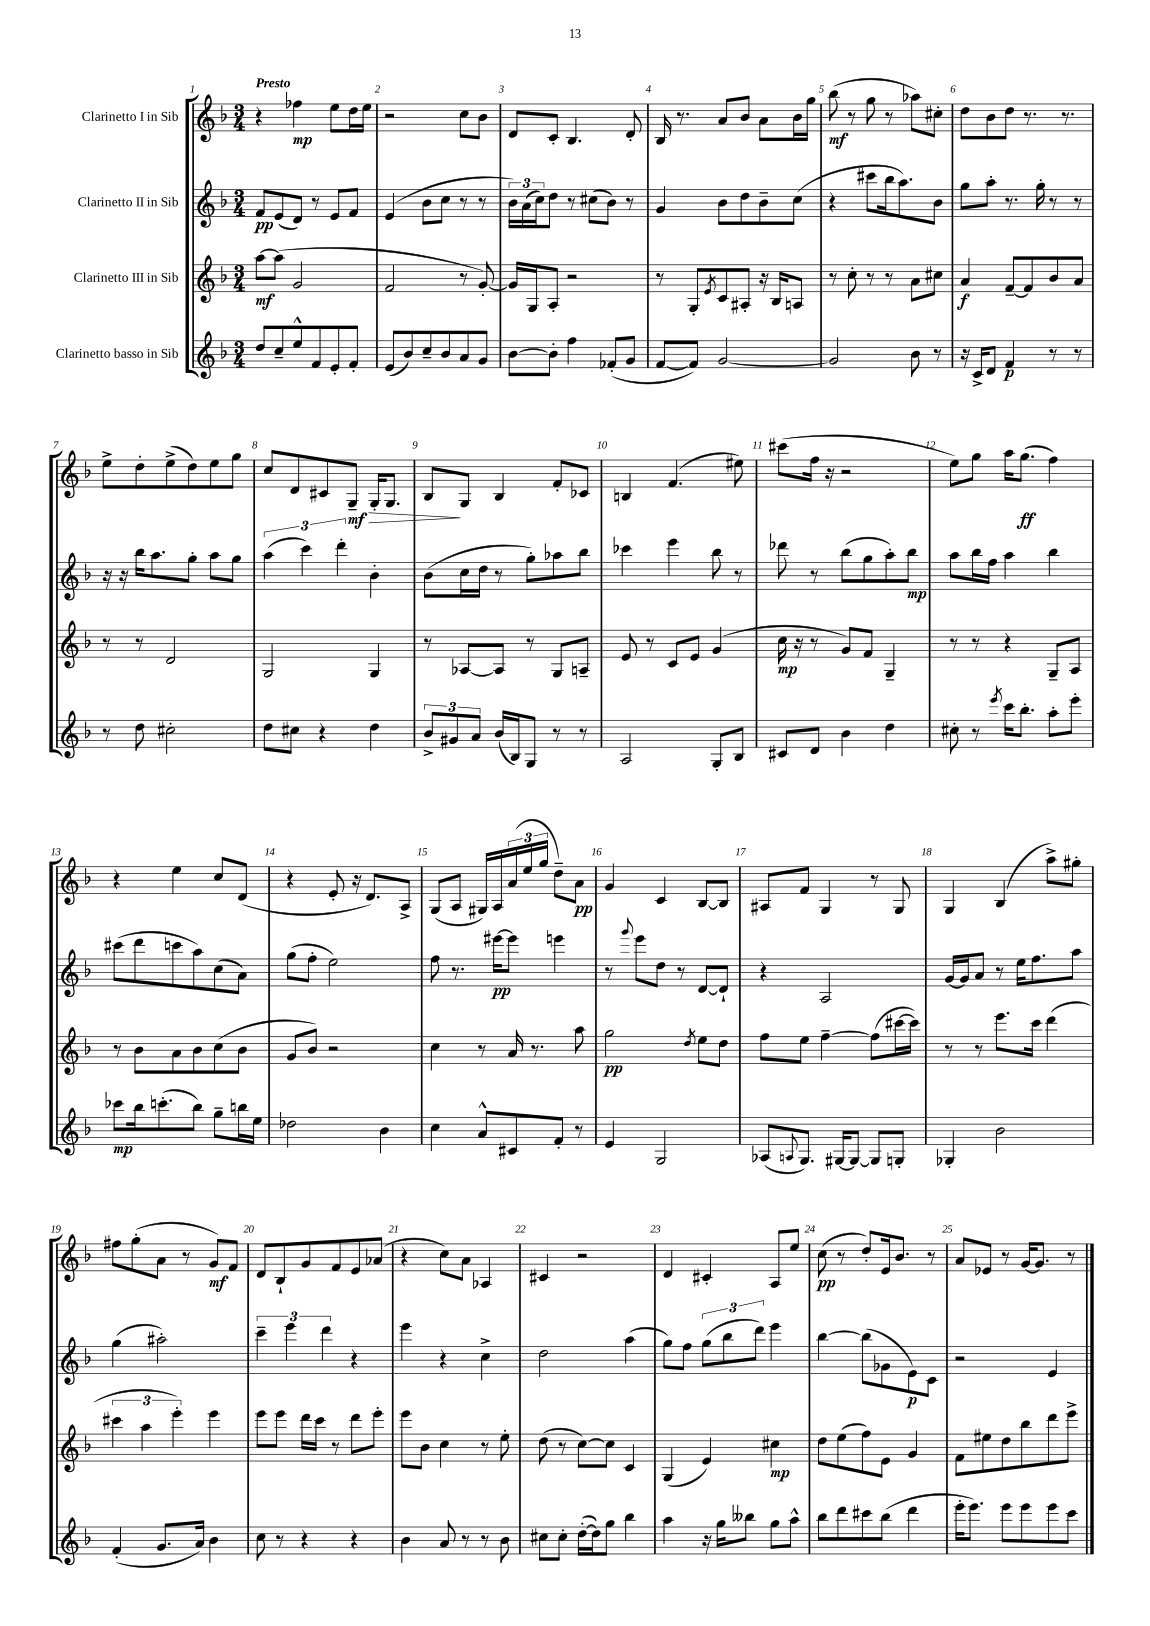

**kern	**kern	**kern	**kern
*staff4	*staff3	*staff2	*staff1
*clefG2	*clefG2	*clefG2	*clefG2
*k[b-]	*k[b-]	*k[b-]	*k[b-]
*M3/4	*M3/4	*M3/4	*M3/4
8dd	[8aa	8f	4r
8cc~	(8aa]	(8e	.
8ee^^	2g	8d)	4ff-
8f	.	8r	.
8e'	.	8e	8ee
8f'	.	8f	16dd
.	.	.	16ee
=	=	=	=
(8e	2f	(4e	2r
8b-)	.	.	.
8cc~	.	8b-	.
8b-	.	8cc	.
8a	8r	8r	8cc
8g	[8g')	8r	8b-
=	=	=	=
[8b-	16g]	24b-)	8d
.	.	(24a	.
.	16G	.	.
.	.	24cc)	.
8b-']	8A'	8dd	8c'
4ff	2r	8r	4.B-
.	.	(8cc#	.
(8f-'	.	8b-)	.
8g	.	8r	8d'
=	=	=	=
[8f	8r	4g	16B-
.	.	.	8.r
8f])	8G'	.	.
.	8qe	.	.
[2g	8c	8b-	8a
.	8A#'	8dd	8b-
.	16r	8b-~	8a
.	16B-	.	.
.	8A	(8cc	16b-
.	.	.	16gg
=	=	=	=
2g]	8r	4r	(8bb-
.	8cc'	.	8r
.	8r	8ccc#	8gg
.	8r	16bb-	8r
.	.	8.aa)	.
8b-	8a	.	8aa-)
8r	8cc#	8b-	8cc#'
=	=	=	=
16r	4a	8gg	8dd
16c^	.	.	.
8d	.	8aa'	8b-
4f	[8f~	8.r	8dd
.	8f]	.	8.r
.	.	16gg'	.
8r	8b-	8r	.
.	.	.	8.r
8r	8a	8r	.
=	=	=	=
8r	8r	16r	8ee^
.	.	16r	.
8dd	8r	16bb-	8dd'
.	.	8.aa	.
2cc#'	2d	.	(8ee^
.	.	8gg'	8dd)
.	.	8aa	8ee
.	.	8gg	8gg
=	=	=	=
8dd	2G	(6aa	8cc
8cc#	.	.	8d
.	.	6ccc)	.
4r	.	.	8c#
.	.	6ddd'	.
.	.	.	8G~
4dd	4G	4b-'	16G'
.	.	.	8.G
=	=	=	=
12b-^	8r	(8b-	8B-
12g#	.	.	.
.	[8A-	16cc	8G
12a	.	.	.
.	.	16dd	.
(16b-	8A-]	8r	4B-
16B-)	.	.	.
8G	8r	8gg')	.
8r	8G	8aa-	8f'
8r	8A~	8bb-	8c-
=	=	=	=
2A	8e	4ccc-	4B
.	8r	.	.
.	8c	4eee	(4.f
.	8e	.	.
8G'	(4g	8bb-	.
8B-	.	8r	8ee#)
=	=	=	=
8c#	16cc	8ddd-	(8ccc#
.	16r	.	.
8d	8r	8r	16ff
.	.	.	16r
4b-	8g)	(8bb-	2r
.	8f	8gg	.
4dd	4G~	8aa')	.
.	.	8bb-	.
=	=	=	=
8cc#'	8r	8aa	8ee)
8r	8r	16bb-	8gg
.	.	16ff	.
8qeee	.	.	.
16ccc	4r	4aa	16aa
8.bb-'	.	.	(8.gg
8aa'	8G~	4bb-	4ff)
8eee'	8A	.	.
=	=	=	=
8ccc-	8r	(8ccc#	4r
16bb-	8b-	8ddd	.
(8.ccc'	.	.	.
.	8a	8ccc	4ee
8bb-)	8b-	8aa)	.
8gg~	(8cc	(8cc	8cc
16bb	8b-	8a)	(8d
16ee	.	.	.
=	=	=	=
2dd-	8g	(8gg	4r
.	8b-)	8ff'	.
.	2r	2ee)	8e'
.	.	.	16r
.	.	.	8.d)
4b-	.	.	.
.	.	.	8A^
=	=	=	=
4cc	4cc	8ff	(8G
.	.	8.r	8A
8a^^	8r	.	16G#)
.	.	[16eee#	16A
8c#	16a	8eee#]	(24a
.	.	.	24ee
.	8.r	.	.
.	.	.	24gg
8f'	.	4eee	8dd~)
8r	8aa	.	8a
=	=	=	=
4e	2gg	8r	4g
.	.	8qqggg	.
.	.	8eee	.
2G	.	8dd	4c
.	.	8r	.
.	8qdd	.	.
.	8ee	[8d	[8B-
.	8dd	8d`]	8B-]
=	=	=	=
(8A-	8ff	4r	8A#
8qqA	.	.	.
8.G)	8ee	.	8f
.	[4ff~	2A	4G
[16G#	.	.	.
8G#_	.	.	.
8G#]	(8ff]	.	8r
8G'	[16ccc#	.	8G
.	16ccc#])	.	.
=	=	=	=
4G-'	8r	[16g	4G
.	.	16g]	.
.	8r	8a	.
2b-	8.eee	8r	(4B-
.	.	16ee	.
.	16ccc	8.ff	.
.	(4ddd	.	8aa^)
.	.	8aa	8gg#'
=	=	=	=
(4f'	6ccc#	(4gg	8ff#
.	.	.	(8gg'
.	6aa	.	.
8.g	.	2aa#')	8a
.	6eee')	.	.
.	.	.	8r
16a)	.	.	.
4b-	4eee	.	8g)
.	.	.	8f
=	=	=	=
8cc	8eee	6ccc~	8d
8r	8eee	.	8B-`
.	.	6eee	.
4r	16ddd	.	8g
.	16ccc	.	.
.	.	6ddd	.
.	8r	.	8f
4r	8ddd	4r	8e
.	8eee'	.	(8a-
=	=	=	=
4b-	8eee	4eee	4r
.	8b-	.	.
8a	4cc	4r	8cc)
8r	.	.	8a
8r	8r	4cc^	4A-
8b-	8ee'	.	.
=	=	=	=
8cc#	(8dd	2dd	4c#
8cc#'	8r	.	.
([16dd'	[8cc)	.	2r
16dd])	.	.	.
8gg	8cc]	.	.
4bb-	4c	(4aa	.
=	=	=	=
4aa	(4G	8gg)	4d
.	.	8ff	.
16r	4e)	(12gg	4c#'
16gg	.	.	.
.	.	12bb-	.
8bb--	.	.	.
.	.	12ddd)	.
8gg	4cc#	4eee	8A
8aa^^	.	.	8ee
=	=	=	=
8bb-	8dd	[4bb-	(8cc
8ddd	(8ee	.	8r
8ccc#	8ff)	(8bb-]	8dd')
(8bb-	8e	8g-	16e
.	.	.	8.b-
4ddd	4g	8e)	.
.	.	8c	8r
=	=	=	=
16eee'	8f	2r	8a
8.eee)	.	.	.
.	8ee#	.	8e-
8eee	8dd	.	8r
8eee	8bb-	.	[16g
.	.	.	8.g]
8eee	8ddd	4e	.
8ccc	8eee^	.	8r
==	==	==	==
*-	*-	*-	*-
